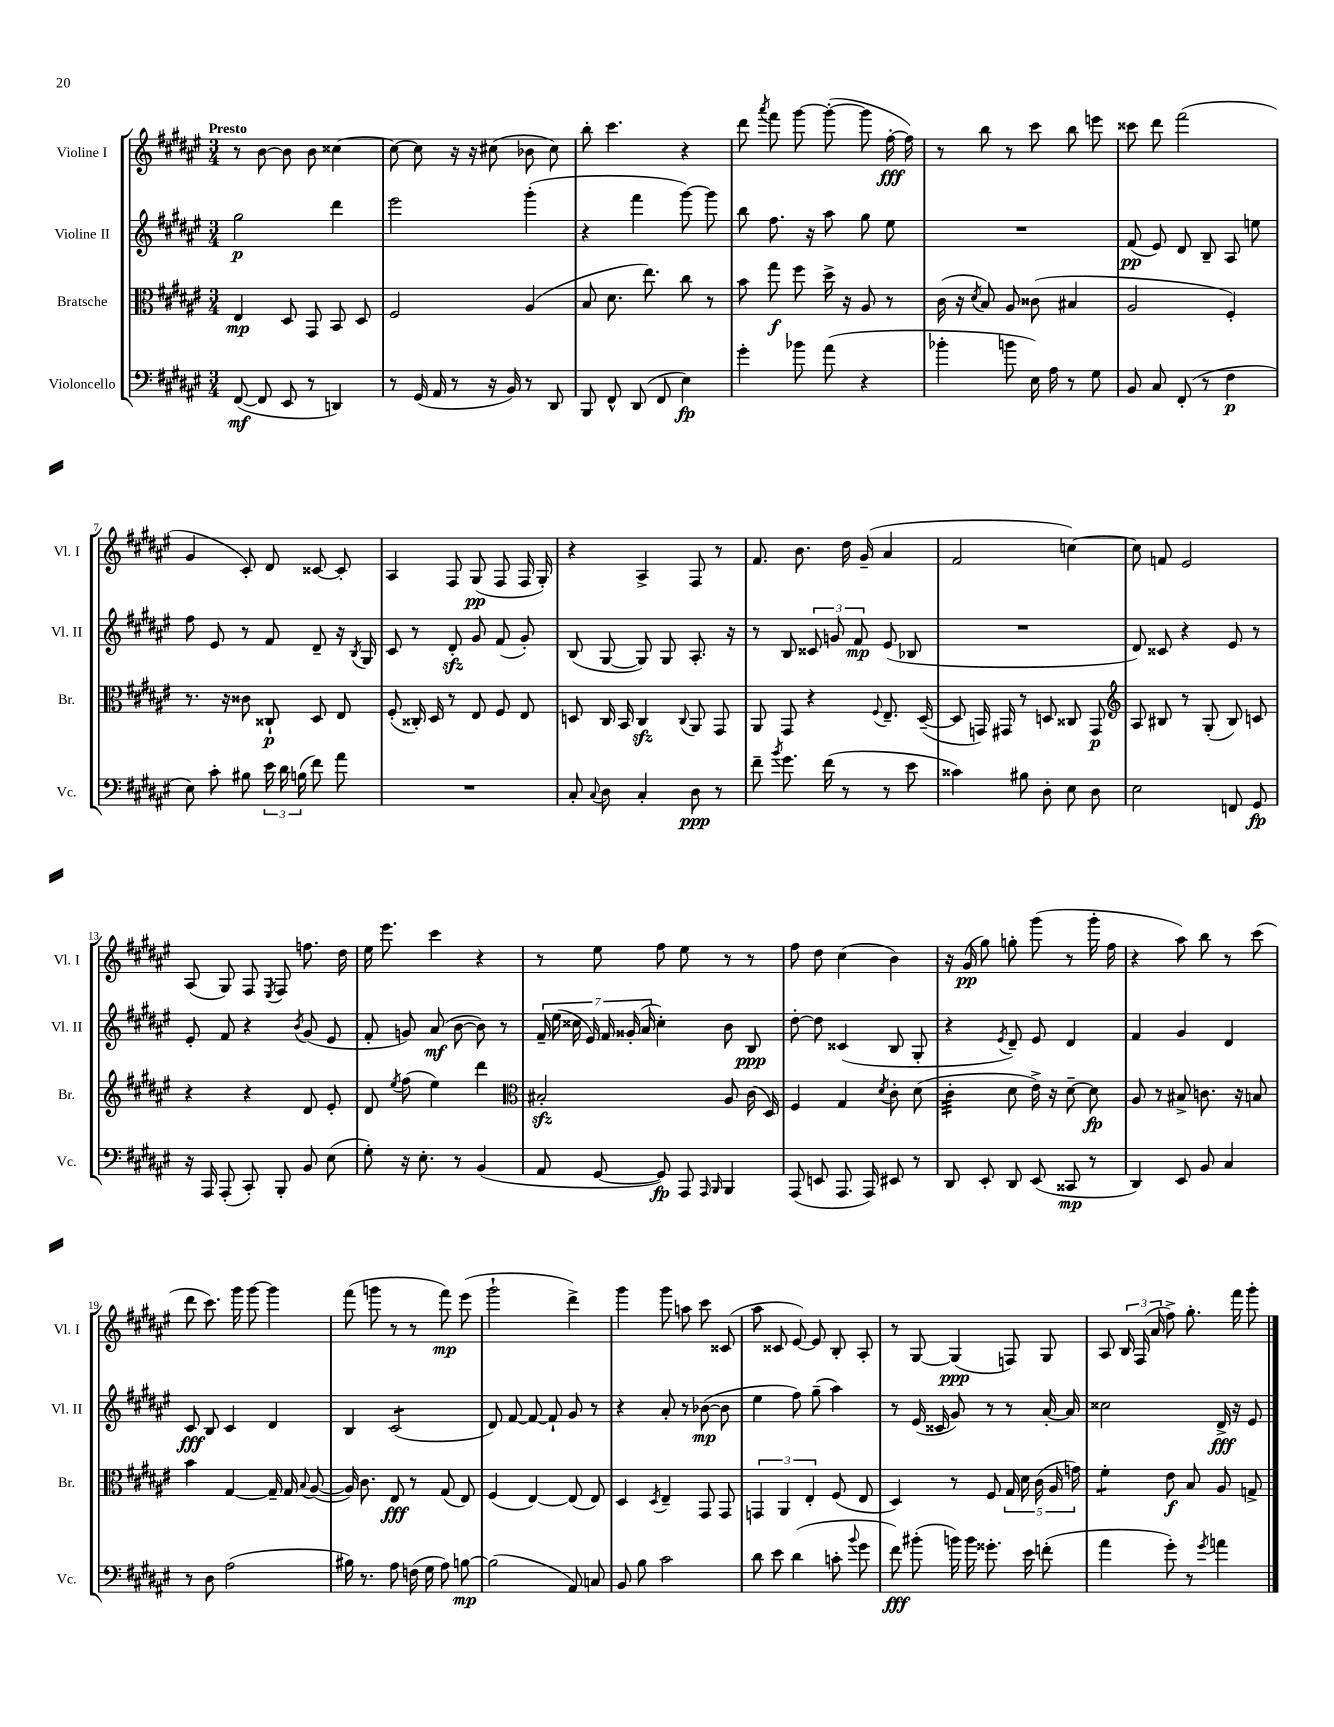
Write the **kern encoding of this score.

**kern	**kern	**kern	**kern
*staff4	*staff3	*staff2	*staff1
*clefF4	*clefC3	*clefG2	*clefG2
*k[f#c#g#d#a#e#]	*k[f#c#g#d#a#e#]	*k[f#c#g#d#a#e#]	*k[f#c#g#d#a#e#]
*M3/4	*M3/4	*M3/4	*M3/4
([8FF#/	4E#/	2gg#\	8r
8FF#/]	.	.	[8b\
8EE#/	8D#/	.	8b\]
8r	8GG#/	.	8b\
4DD/)	8BB/	4ddd#\	[4cc##\
.	8D#/	.	.
=	=	=	=
8r	2F#/	2eee#\	8cc##\_
(16GG#/	.	.	8cc##\]
16AA#/	.	.	.
8r	.	.	16r
.	.	.	16r
16r	.	.	(8cc#\
16BB/)	.	.	.
8r	(4A#/	(4ggg#'\	8b-\
8DD#/	.	.	8cc#\)
=	=	=	=
8BBB/	8B/	4r	8bb'\
8FF#^^/	8.d#\	.	4.ccc#\
(8DD#/	.	4fff#\	.
.	8.ee#\)	.	.
8FF#/	.	.	.
4E#\)	8cc#\	[8ggg#\)	4r
.	8r	8ggg#\]	.
=	=	=	=
4g#'\	8b\	8bb\	8ddd#\
.	.	.	8qaaa#/
.	8gg#\	8.ff#\	8fff#\
8b-\	8ff#\	.	[8ggg#\
.	.	16r	.
(8a#\	16dd#^\	8aa#\	(8ggg#'\_
.	16r	.	.
4r	8A#/	8gg#\	8ggg#\]
.	8r	8ee#\	[16ff#'\
.	.	.	16ff#\])
=	=	=	=
4b-'\	(16c#\	2.r	8r
.	16r	.	.
.	8qd#/	.	.
.	8B/)	.	8bb\
8b\	8A#/	.	8r
16E#\)	(8c##\	.	8ccc#\
16A#\	.	.	.
8r	4B#/	.	8bb\
8G#\	.	.	8eee\
=	=	=	=
8BB/	2A#/	(8f#/	8ccc##\
8C#/	.	8e#/)	8ddd#\
(8FF#'/	.	8d#/	(2fff#\
8r	.	8B~/	.
4F#\	4F#'/)	8A#/	.
.	.	8ee\	.
=	=	=	=
8E#\)	8.r	8ff#\	4g#/
8c#'\	.	8e#/	.
.	16r	.	.
8B#\	8c##\	8r	8c#'/)
24e#\	8C##`/	8f#/	8d#/
24d#\	.	.	.
(24B\	.	.	.
8f#\)	8D#/	8d#~/	[8c##/
8a#\	8E#/	16r	8c##'/]
.	.	8qB/	.
.	.	16G#/	.
=	=	=	=
2.r	(8F#'/	8c#/	4A#/
.	16C##'/)	8r	.
.	16D#/	.	.
.	8r	8d#'/	8F#/
.	8E#/	8g#/	(8G#/
.	8F#/	(8f#/	8F#/
.	8E#/	8g#'/)	16F#/
.	.	.	16G#'/)
=	=	=	=
8C#'/	8D/	(8B/	4r
8qqC#/	.	.	.
8D#\	16C#/	[8G#/	.
.	16BB/	.	.
4C#'/	4C#/	8G#/])	4A#^/
.	.	8G#/	.
.	8qqC#/	.	.
8D#\	8AA#/	8.A#'/	8F#/
8r	8GG#/	.	8r
.	.	16r	.
=	=	=	=
8f#~\	8AA#/	8r	8.f#/
8qb/	.	.	.
8.g#\	8GG#/	8B/	.
.	.	.	8.b\
.	4r	12c##/	.
(16f#\	.	.	.
.	.	12g/	.
8r	.	.	16dd#\
.	.	12f#/	.
.	.	.	(16g#~/
.	8qqF#/	.	.
8r	8.E#~/	(8e#/	4a#/
8e#\	.	8B-/	.
.	([16D#~/	.	.
=	=	=	=
4c##\)	8D#/]	2.r	2f#/
.	16GG/)	.	.
.	16GG#/	.	.
8B#\	8r	.	.
8D#'\	8D/	.	.
8E#\	8C##/	.	[4cc\)
8D#\	8GG#/	.	.
=	=	=	=
*	*clefG2	*	*
2E#\	8A#/	8d#/)	8cc\]
.	8B#/	8c##/	8f/
.	8r	4r	2e#/
.	(8G#'/	.	.
8FF/	8B#/)	8e#/	.
8GG#/	8c/	8r	.
=	=	=	=
16r	4r	8e#'/	(8A#/
16AAA#/	.	.	.
(8AAA#'/	.	8f#/	8G#/)
8CC#'/)	4r	4r	8F#/
.	.	.	8qE#/
8BBB'/	.	.	8F#/
.	.	8qb/	.
8BB/	8d#/	(8g#/	8.ff\
(8E#\	8e#'/	8e#/	.
.	.	.	16dd#\
=	=	=	=
8G#'\)	8d#/	8f#'/	16ee#\
.	.	.	8.eee#\
.	8qee#/	.	.
16r	(8ff#\	8g/)	.
8.E#'\	.	.	.
.	4ee#\)	(8a#/	4ccc#\
8r	.	[8b\	.
(4BB/	4ddd#\	8b\])	4r
.	.	8r	.
=	=	=	=
*	*clefC3	*	*
8AA#/	2B#'/	28f#~/	8r
.	.	(28ee#\	.
.	.	28cc##\	.
.	.	28e#/)	.
[8GG#/	.	.	8ee#\
.	.	28f#/	.
.	.	(28g##'/	.
.	.	28a#/	.
8GG#/])	.	4cc##'\)	8ff#\
8AAA#/	.	.	8ee#\
16qqAAA#/	.	.	.
16qqBBB/	.	.	.
4BBB/	8A#/	8b\	8r
.	(16c#\	8B/	8r
.	16D#/)	.	.
=	=	=	=
(8AAA#/	4F#/	[8dd#'\	8ff#\
8EE/	.	8dd#\]	8dd#\
8.AAA#/	4G#/	(4c##/	(4cc#\
16AAA#/)	.	.	.
.	8qd#/	.	.
8EE#/	8c#'\	8B/	4b\)
8r	(8d#\	8G#'/	.
=	=	=	=
8DD#/	4c#'\	4r	16r
.	.	.	(16g#/
8EE#'/	.	.	8gg#\)
.	.	8qe#/	.
8DD#/	8d#\	8d#~/)	8gg'\
(8EE#/	16e#^\)	8e#/	(8ggg#\
.	16r	.	.
8CC##/	[8d#~\	4d#/	8r
8r	8d#\]	.	16ggg#'\
.	.	.	16ff#\
=	=	=	=
4DD#/)	8A#/	4f#/	4r
.	8r	.	.
8EE#/	8B#^/	4g#/	8aa#\)
8BB/	8.c\	.	8bb\
4C#/	.	4d#/	8r
.	16r	.	.
.	8B/	.	(8ccc#\
=	=	=	=
8r	4b\	8c#/	8ddd#\
8D#\	.	8B/	8.ccc#\)
(2A#\	[4G#/	4c#/	.
.	.	.	16ggg#\
.	.	.	[8ggg#\
.	16G#~/]	4d#/	4ggg#\]
.	16G#/	.	.
.	8qqB/	.	.
.	([8A#/	.	.
=	=	=	=
16B#\)	16A#/])	4B/	(8fff#\
8.r	8.c#\	.	.
.	.	.	8ggg\
8A#\	8E#/	(2c#/	8r
(16F\	8r	.	8r
16G#\	.	.	.
8A#\)	(8G#/	.	8fff#\)
[8B\	8E#/)	.	(8eee#\
=	=	=	=
(2B\]	(4F#/	8d#/)	2ggg#`\
.	.	[8f#/	.
.	[4E#/)	8f#/_	.
.	.	8f#`/]	.
8AA#/)	(8E#/]	8g#/	4ddd#^\)
8C/	8E#/)	8r	.
=	=	=	=
8BB/	4D#/	4r	4ggg#\
8B\	.	.	.
.	8qD#/	.	.
2c#\	4E#~/	8a#'/	8ggg#\
.	.	8r	8aa\
.	8GG#/	([8b-\	8ccc#\
.	8GG#/	8b-\]	(8c##/
=	=	=	=
8d#\	6GG/	4ee#\	8aa#\
8e#\	.	.	8c##/
.	6AA#/	.	.
(4d#\	.	8ff#\)	[8e#/)
.	6E#'/	.	.
.	.	(8gg#~\	8e#/]
8c'\	(8F#/	4aa#\)	8B'/
8qqb/	.	.	.
8g#\	8E#/	.	8A#'/
=	=	=	=
8f#\)	4D#/)	8r	8r
(8b#'\	.	(16e#/	[8G#/
.	.	16c##/	.
16b\)	8r	8g#/)	(4G#/]
16b\	.	.	.
8.g##'\	8F#/	8r	.
.	20G#/	8r	8F/)
.	20d#\	.	.
16e#\	.	.	.
.	(20c#\	.	.
(8f'\	.	[16a#'/	8G#/
.	20A#/	.	.
.	.	16a#/]	.
.	20g\)	.	.
=	=	=	=
4a#\	4f#'\	2cc##\	8A#/
.	.	.	24B/
.	.	.	(24F#/
.	.	.	24a#/
8g#'\)	8e#\	.	8ff#^\)
8r	8B/	.	8.gg#'\
8qg#/	.	.	.
4a\	8A#/	16d#^/	.
.	.	16r	16fff#\
.	8G^/	8e#/	8ggg#'\
==	==	==	==
*-	*-	*-	*-
